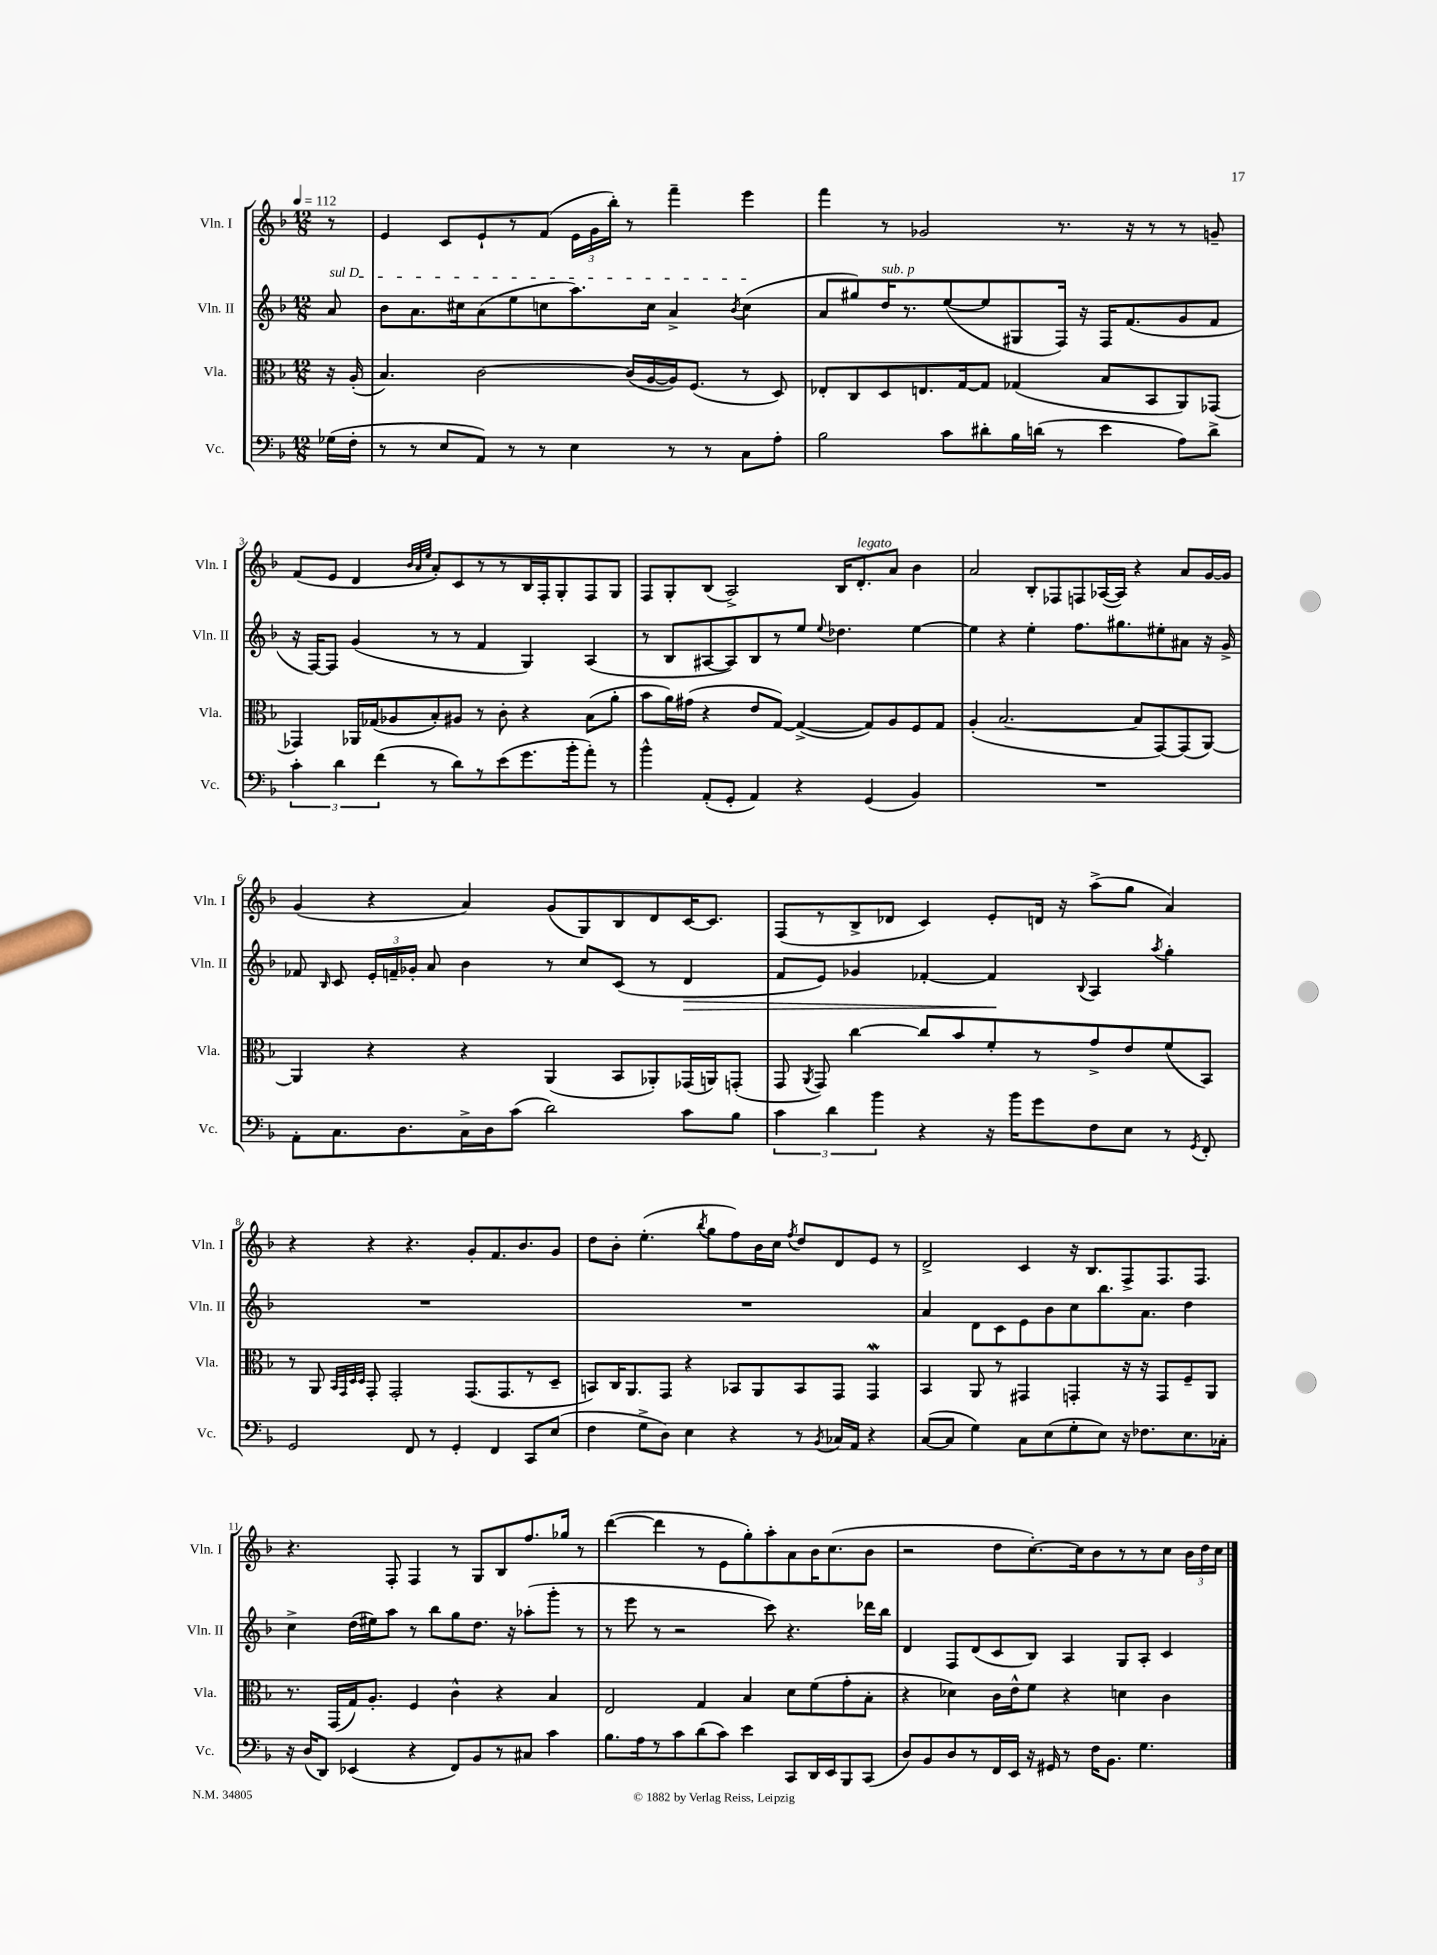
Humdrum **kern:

**kern	**kern	**kern	**dynam	**kern
*part4	*part3	*part2	*part2	*part1
*staff4	*staff3	*staff2	*staff2	*staff1
*I"Vc.	*I"Vla.	*I"Vln. II	*	*I"Vln. I
*I'Vc.	*I'Vla.	*I'Vln. II	*	*I'Vln. I
*clefF4	*clefC3	*clefG2	*	*clefG2
*k[b-]	*k[b-]	*k[b-]	*	*k[b-]
*M12/8	*M12/8	*M12/8	*	*M12/8
*MM112	*MM112	*MM112	*	*MM112
=	=	=	=	=
!	!	!LO:TX:a:i:t=sul D	!	!
(16G-X\LL	16r	8a/	.	8r
16F'\JJ	(16A'/	.	.	.
=1	=1	=1	=1	=1
8r	4.B-/)	8b-\L	.	4e/
8r	.	8.a\	.	.
8E/L	.	.	.	8c/L
.	.	16cc#X\k	.	.
8AA/J)	[2c\	(8a\	.	8e`/
8r	.	8ee\	.	8r
8r	.	8ccn\	.	(8f/J
4E\	.	8.aa\)	.	24e\LL
.	.	.	.	24g\
.	.	.	.	24bb-'\JJ)
.	(16c/LL]	.	.	8r
.	[16A/	16cc\Jk	.	.
8r	16A/J])	4a^/	.	4fff~\
.	(8.F/J	.	.	.
8r	.	.	.	.
.	.	8qb-/	.	.
8C\L	8r	(4cc\	.	4eee\
8A'\J	8D/)	.	.	.
=2	=2	=2	=2	=2
2B-\	8E-X'/L	8a/L	.	4fff\
.	8C/	8gg#X/)	.	.
!	!	!LO:TX:a:i:t=sub. p	!	!
.	8D/	16dd/K	.	8r
.	.	8.r	.	.
.	8.En/	.	.	2g-X/
8c\L	.	([8ee/	.	.
.	[16G/k	.	.	.
8d#X'\	8G/J]	8ee/]	.	.
16B-\L	(4G-X/	8G#X/	.	.
(16dn\JJ	.	.	.	.
8r	.	16F/Jk)	.	8.r
.	.	16r	.	.
4e\	8B-/L	16F/KL	.	.
.	.	(8.f/	.	16r
.	8BB-/	.	.	8r
8A\L)	8AA/)	8g/	.	8r
8d^\J	[8GG-X/J	8f/J	.	8gn~/
!!LO:LB:g=z
=3	=3	=3	=3	=3
6c'\	4GG-X/]	16r	.	(8f/L
.	.	[16F/KL)	.	.
.	.	8F/J]	.	8e/J
6d\	.	.	.	.
.	16AA-X/LL	(4g/	.	4d/
.	(16G-X/J	.	.	.
(6f\	.	.	.	.
.	8A-X/	.	.	.
.	.	.	.	32qqb-/LLL
.	.	.	.	32qqa/
.	.	.	.	32qqee/JJJ
8r	8B-'/)	8r	.	8a'/L)
8d\L)	8A#X/J	8r	.	8c/
8r	8r	4f/	.	8r
(8e\	8c'\	.	.	8r
8.g\	4r	4G/)	.	16B-/L
.	.	.	.	16F'/J
.	.	.	.	8G'/
16b-'\k	.	.	.	.
8a'\J)	(8B-\L	(4A/	.	8F/
8r	8a'\J	.	.	8G/J
=4	=4	=4	=4	=4
4b-^^\	8b-\L	8r	.	8F/L
.	16a\L)	8B-/L	.	8G'/
.	(16g#X\JJ	.	.	.
(8AA'/L	4r	[8A#X/	.	(8B-/J
8GG'/J	.	8A#/])	.	2A^/)
4AA/)	8e/L	8B-/	.	.
.	[8G/J)	8r	.	.
4r	(4G^/_	8ee/J	.	.
.	.	8qqee/	.	.
.	.	4.dd-X\	.	16B-/KL
!	!	!	!	!LO:TX:a:i:t=legato
.	.	.	.	8.d'/
(4GG/	8G/L])	.	.	.
.	8A/	.	.	8a/J
4BB-/)	8F/	[4ee\	.	4b-\
.	8G/J	.	.	.
=5	=5	=5	=5	=5
1.r	(4A'/	4ee\]	.	2a/
.	[2.B-/	4r	.	.
.	.	4ee'\	.	8B-'/L
.	.	.	.	8F-X/
.	.	8.ff\L	.	8Fn/
.	.	.	.	([16A-X/L
.	.	8.gg#X\	.	16A-/JJ])
.	8B-/L]	.	.	4r
.	[8GG/)	8ee#X'\	.	.
.	(8GG/]	8a#X\J	.	8a/L
.	[8AA/J)	16r	.	[16g/L
.	.	16g^/	.	16g/JJ]
!!LO:LB:g=z
=6	=6	=6	=6	=6
8AA'\L	4AA/]	8f-X/	.	(4g/
.	.	16qqB-/	.	.
8.C\	.	8c/	.	.
.	4r	24e'/LL	.	4r
.	.	24fn~/	.	.
8.D\	.	.	.	.
.	.	24g-X'/JJ	.	.
.	.	8a/	.	.
16C^\L	4r	4b-\	.	4a/)
16D\J	.	.	.	.
(8c\J	.	.	.	.
2d\)	(4AA/	8r	.	(8g/L
.	.	8cc/L	.	8G/)
.	8BB-/L	(8c/J	.	8B-/
.	8AA-X'/)	8r	.	8d/
!	!	!	!LO:HP:b	!
8c\L	(16GG-X/L	4d/	>	[16c/K
.	16AAn/J)	.	.	8.c/J]
8B-\J	(8GGn'/J	.	.	.
=7	=7	=7	=7	=7
6c\	8GG/	8f/L	.	(8F/L
.	8qAA/	.	.	.
.	8GG/)	8e/J)	.	8r
6d\	.	.	.	.
.	[4cc\	4g-X/	.	8B-^/
6b-\	.	.	.	.
.	.	.	.	8d-X/J
4r	8cc/L]	[4f-X'/	.	4c/)
.	8b-/	.	.	.
16r	8f'/	4f-/]	.	8e'/L
16b-\KL	.	.	.	.
8g\	8r	.	.	16dn/Jk
.	.	.	.	16r
.	.	8qqB-/	.	.
8F\	8g^/	4A/	]	(8aa^\L
8E\J	8e/	.	.	8gg\J
.	.	8qaa/	.	.
8r	(8f/	4gg'\	.	4a/)
8qGG/	.	.	.	.
8FF'/	8BB-/J)	.	.	.
!!LO:LB:g=z
=8	=8	=8	=8	=8
2GG/	8r	1.r	.	4r
.	8AA/	.	.	.
.	32qqBB-/LLL	.	.	.
.	32qqGG/	.	.	.
.	32qqD/	.	.	.
.	32qqD/JJJ	.	.	.
.	8GG'/	.	.	4r
.	2GG'/	.	.	.
8FF/	.	.	.	4.r
8r	.	.	.	.
4GG'/	.	.	.	.
.	(8.GG/L	.	.	8g'/L
4FF/	.	.	.	8.f/
.	8.GG/	.	.	.
.	.	.	.	8.b-/
8CC/L	8r	.	.	.
(8E/J	8D~/J	.	.	8g/J
=9	=9	=9	=9	=9
4F\	8BBn/L)	1.r	.	8dd\L
.	16C/K	.	.	8b-'\J
.	8.AA/	.	.	.
8G^\L	.	.	.	(4.ee'\
8D\J)	8GG/J	.	.	.
4E\	4r	.	.	.
.	.	.	.	8qbb-/
.	.	.	.	8gg\L
4r	8BB-X/L	.	.	8ff\)
.	8AA/	.	.	16b-\L
.	.	.	.	16cc\JJ
.	.	.	.	8qff/
8r	8BB-/	.	.	8dd/L
8qBB-/	.	.	.	.
16C-X/LL	8GG/J	.	.	8d/
16AA/JJ	.	.	.	.
4r	4GGW/	.	.	8e/J
.	.	.	.	8r
=10	=10	=10	=10	=10
([8C/L	4BB-/	4a/	.	2d^/
8C/J]	.	.	.	.
4G\)	8AA/	8d\L	.	.
.	8r	8c\	.	.
8C\L	4GG#X/	8e\	.	4c/
(8E\	.	8b-\	.	.
8G'\	4GGn'/	8cc\	.	16r
.	.	.	.	8.B-/L
8E\J)	.	8.bb-\	.	.
16r	16r	.	.	8F^/
8.F-X\L	16r	8.a\J	.	.
.	8GG/L	.	.	8.F/
8.E\	8F~/	4dd\	.	.
.	.	.	.	8.F/J
.	8AA/J	.	.	.
16C-X'\Jk	.	.	.	.
!!LO:LB:g=z
=11	=11	=11	=11	=11
16r	8.r	4cc^\	.	4.r
(16D/KL	.	.	.	.
8DD/J)	.	.	.	.
.	(16GG/LL	.	.	.
(4EE-X/	16G/J)	(16dd\LL	.	.
.	8.A'/J	16ee#X\J)	.	.
.	.	8aa\J	.	8F'/
4r	4F/	8r	.	4F/
.	.	8bb-\L	.	.
8FF/L)	4c^^\	8gg\	.	8r
8BB-/	.	8.dd\J	.	8G/L
8r	4r	.	.	8B-/
.	.	16r	.	.
8C#X/J	.	(8aa-X'\L	.	8.ff/
4c\	4B-/	8ggg'\J	.	.
.	.	.	.	16gg-X/Jk
.	.	8r	.	8r
=12	=12	=12	=12	=12
8.B-\L	2E/	8r	.	([4ddd\
.	.	8eee\	.	.
16A\k	.	.	.	.
8r	.	8r	.	4ddd\]
8c\	.	2r	.	.
(8d\	4G/	.	.	8r
8c\J)	.	.	.	8e\L
4e\	4B-/	.	.	8gg'\)
.	.	8ccc\)	.	8aa'\
8CC/L	8d\L	4.r	.	8a\
16DD/L	(8f\	.	.	16b-\K
16EE/J	.	.	.	(8.cc\
8BBB-/	8g'\	.	.	.
(8CC/J	8B-'\J	16ddd-X\LL	.	8b-\J
.	.	16bb-\JJ	.	.
=13	=13	=13	=13	=13
8D/L)	4r	4d/	.	2r
8BB-/	.	.	.	.
8D/	4d-X\)	8F/L	.	.
8r	.	(8d/	.	.
16FF/L	16c\LL	8c/	.	8dd\L
16EE/JJ	16e^^\J	.	.	.
16r	8f\J	8B-/J)	.	[8.cc'\)
16GG#X/	.	.	.	.
8r	4r	4A/	.	.
.	.	.	.	16cc\k]
16F\KL	.	.	.	8b-\
8.BB-\J	.	.	.	.
.	4dn\	8G/L	.	8r
4.G\	.	8A'/J	.	8r
.	4c\	4c/	.	8cc\J
.	.	.	.	24b-\LL
.	.	.	.	24dd\
.	.	.	.	24cc\JJ
==	==	==	==	==
*-	*-	*-	*-	*-
